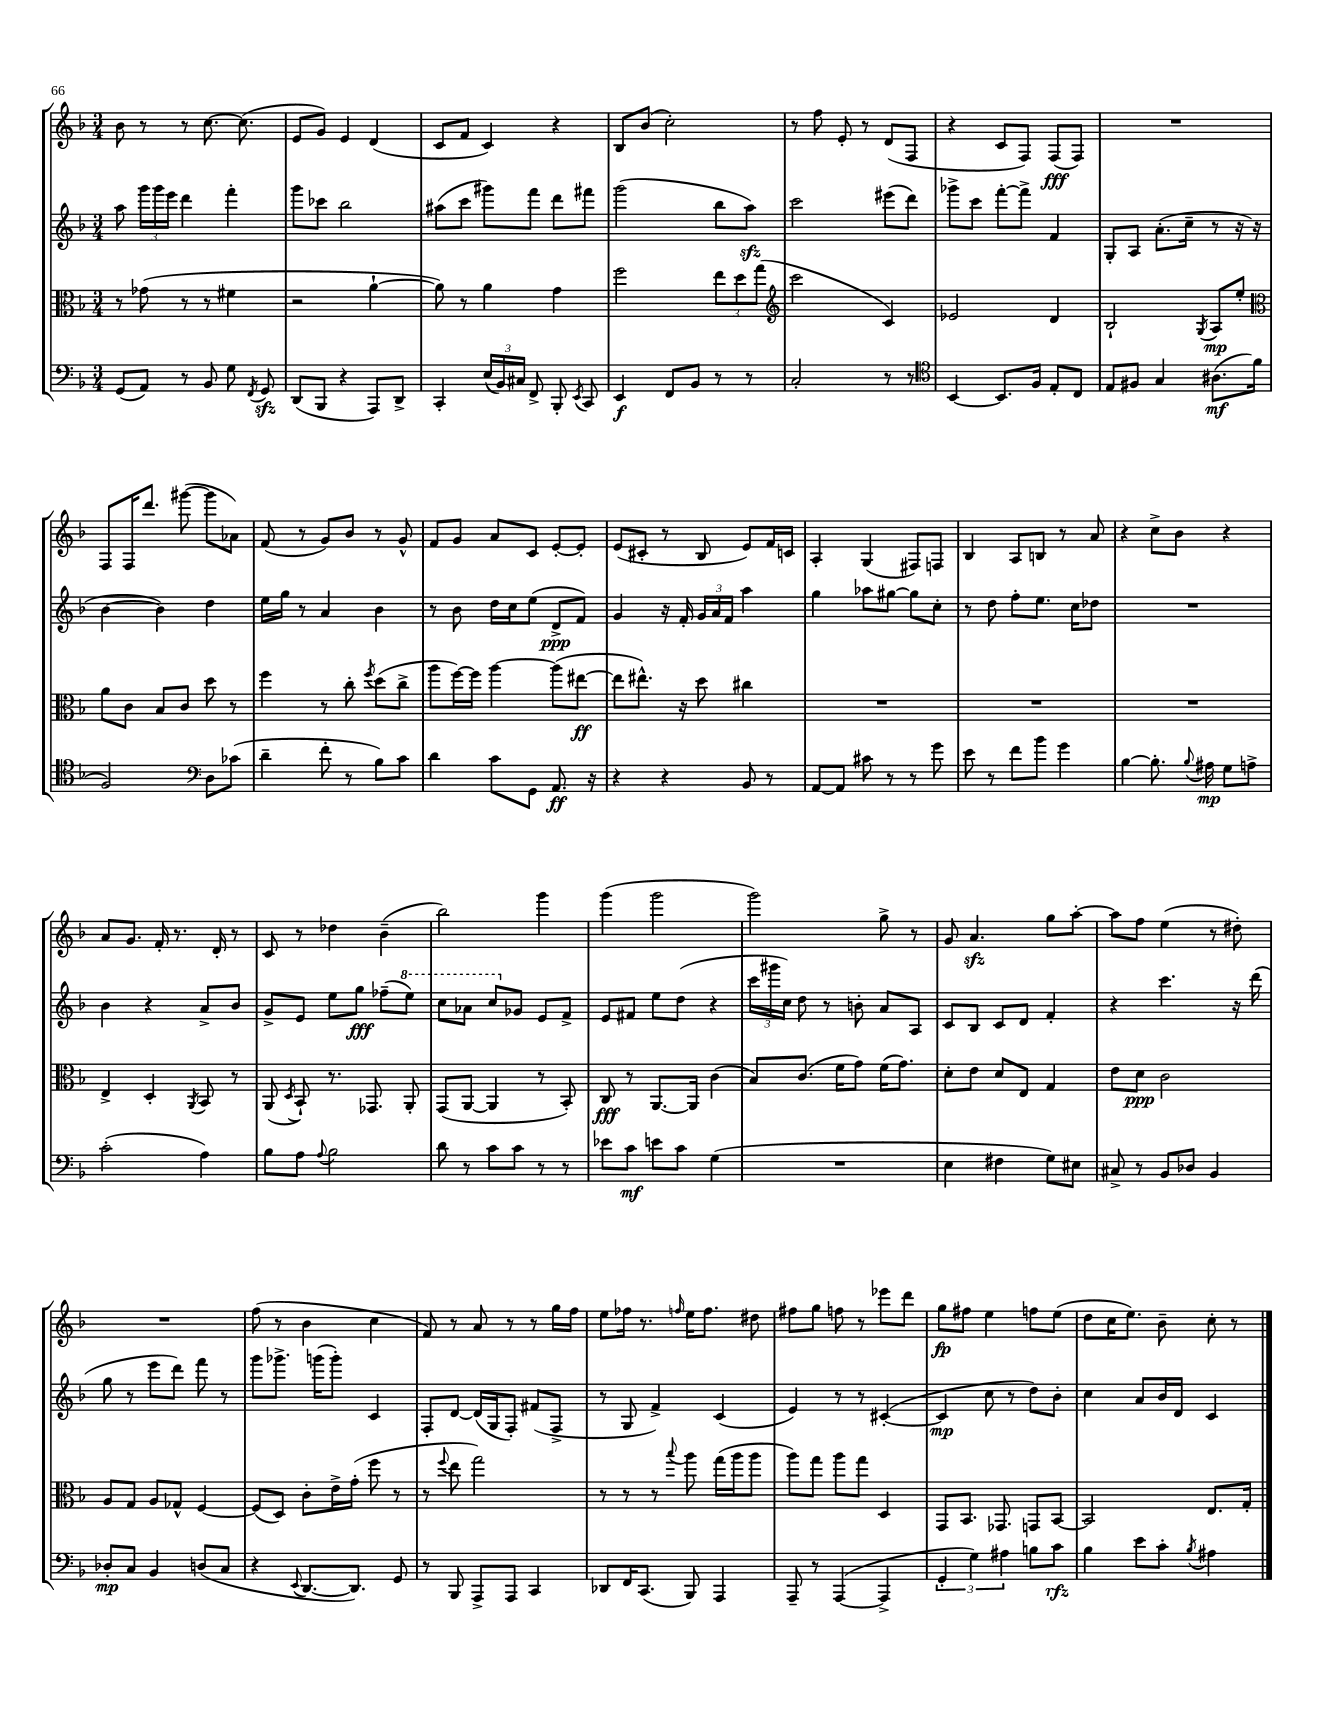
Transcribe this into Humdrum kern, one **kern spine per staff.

**kern	**kern	**kern	**kern
*staff4	*staff3	*staff2	*staff1
*clefF4	*clefC3	*clefG2	*clefG2
*k[b-]	*k[b-]	*k[b-]	*k[b-]
*M3/4	*M3/4	*M3/4	*M3/4
(8GG	8r	8aa	8b-
8AA)	(8g-	24ggg	8r
.	.	24ggg	.
.	.	24eee	.
8r	8r	4ddd	8r
8BB-	8r	.	[8.cc
8G	4f#	4fff'	.
.	.	.	(8.cc]
8qFF	.	.	.
8GG	.	.	.
=	=	=	=
(8DD	2r	8ggg	8e
8BBB-	.	8ccc-	8g)
4r	.	2bb-	4e
8AAA)	[4a`	.	(4d
8DD^	.	.	.
=	=	=	=
4CC'	8a])	(8aa#	8c
.	8r	8ccc	8f
(24E	4a	8ggg#)	4c)
24BB-)	.	.	.
24C#	.	.	.
8FF^	.	8fff	.
8BBB-'	4g	8ddd	4r
8qEE	.	.	.
8CC	.	8fff#	.
=	=	=	=
4EE	2ff	(2ggg	8B-
.	.	.	(8b-
8FF	.	.	2cc')
8BB-	.	.	.
8r	12ee	8bb-	.
.	12dd	.	.
8r	.	8aa)	.
.	(12gg	.	.
=	=	=	=
*	*clefG2	*	*
2C'	2ccc	2ccc	8r
.	.	.	8ff
.	.	.	8e'
.	.	.	8r
8r	4c)	(8eee#	(8d
8r	.	8ddd)	8F
=	=	=	=
*clefC4	*	*	*
[4BB-	2e-	8ggg-^	4r
.	.	8ccc	.
8.BB-]	.	[8fff'	8c
.	.	8fff^]	8F)
16F	.	.	.
8E'	4d	4f	(8F
8C	.	.	8F)
=	=	=	=
8E	2B-`	8G'	2.r
8F#	.	8A	.
4G	.	(8.a'	.
.	.	16cc~	.
.	8qG	.	.
(8.A#	8A	8r	.
.	8ee'	16r	.
16f	.	16r	.
=	=	=	=
*	*clefC3	*	*
2F)	8a	[4b-	8F
.	8c	.	16F
.	.	.	8.ddd
.	8B-	4b-])	.
.	8c	.	([8ggg#
*clefF4	*	*	*
8D	8dd	4dd	8ggg#]
(8c-	8r	.	8a-)
=	=	=	=
4d~	4ff	16ee	(8f
.	.	16gg	.
.	.	8r	8r
8f'	8r	4a	8g)
8r	8cc'	.	8b-
.	8qff	.	.
8B-)	(8dd	4b-	8r
8c	8cc^	.	8g^^
=	=	=	=
4d	8aa	8r	8f
.	[16ff)	8b-	8g
.	16ff]	.	.
8c	[4aa	16dd	8a
.	.	16cc	.
8GG	.	(8ee	8c
8.AA	(8aa]	8d^	[8e'
.	[8ee#	8f)	8e']
16r	.	.	.
=	=	=	=
4r	8ee#]	4g	(8e
.	8.ee#^^)	.	8c#'
4r	.	16r	8r
.	16r	16f'	.
.	8dd	24g	8B-
.	.	24a	.
.	.	24f	.
8BB-	4cc#	4aa	8e)
8r	.	.	16f
.	.	.	16c
=	=	=	=
[8AA	2.r	4gg	4A'
8AA]	.	.	.
8c#	.	8aa-	(4G
8r	.	[8gg#	.
8r	.	8gg#]	8F#)
8g	.	8cc'	8F
=	=	=	=
8e	2.r	8r	4B-
8r	.	8dd	.
8f	.	8ff'	8A
8b-	.	8.ee	8B
4g	.	.	8r
.	.	16cc	.
.	.	8dd-	8a
=	=	=	=
[4B-	2.r	2.r	4r
8.B-']	.	.	8cc^
.	.	.	8b-
8qqB-	.	.	.
16A#	.	.	.
8G	.	.	4r
8A^	.	.	.
=	=	=	=
(2c'	4E^	4b-	8a
.	.	.	8.g
.	4D'	4r	.
.	.	.	16f'
.	.	.	8.r
.	8qAA	.	.
4A)	8BB-	8a^	.
.	.	.	16d'
.	8r	8b-	8r
=	=	=	=
8B-	(8AA	8g^	8c
.	8qD	.	.
8A	8BB-`)	8e	8r
8qqA	.	.	.
2B-	8.r	8ee	4dd-
.	.	8gg	.
.	8.GG-	.	.
.	.	(8ff-~	(4b-~
.	8AA'	8eee)	.
=	=	=	=
8d	(8GG	8ccc	2bb-)
8r	[8AA	8aa-	.
8c	4AA]	8ccc	.
8c	.	8g-	.
8r	8r	8e	4ggg
8r	8BB-')	8f^	.
=	=	=	=
8e-	8C	8e	(4ggg
8c	8r	8f#	.
8e	[8.AA	8ee	2ggg
8c	.	(8dd	.
.	16AA]	.	.
(4G	(4c	4r	.
=	=	=	=
2.r	8B-)	24ccc	2ggg)
.	.	24ggg#	.
.	.	24cc)	.
.	(8.c	8dd	.
.	.	8r	.
.	16f	.	.
.	8g)	8b'	.
.	(16f	8a	8gg^
.	8.g)	.	.
.	.	8A	8r
=	=	=	=
4E	8d'	8c	8g
.	8e	8B-	4.a
4F#	8d	8c	.
.	8E	8d	.
8G)	4G	4f'	8gg
8E#	.	.	[8aa'
=	=	=	=
8C#^	8e	4r	8aa]
8r	8d	.	8ff
8BB-	2c	4.ccc	(4ee
8D-	.	.	.
4BB-	.	.	8r
.	.	16r	8dd#')
.	.	(16ddd	.
=	=	=	=
8D-'	8A	8gg	2.r
8C	8G	8r	.
4BB-	8A	8eee	.
.	8G-^^	8ddd)	.
(8D	[4F	8fff	.
8C	.	8r	.
=	=	=	=
4r	(8F]	8ggg	(8ff
.	8D)	8.ggg-^	8r
8qqEE	.	.	.
[8.DD	8c'	.	4b-
.	.	(16ggg	.
.	16e^	8ggg')	.
8.DD])	(16g'	.	.
.	8ff	4c	4cc
8GG	8r	.	.
=	=	=	=
8r	8r	8F'	8f)
.	8qqff	.	.
8BBB-	8ee	[8d	8r
8AAA^	2gg)	(16d]	8a
.	.	16G	.
8AAA	.	8F')	8r
4CC	.	(8f#	8r
.	.	8F^	16gg
.	.	.	16ff
=	=	=	=
8DD-	8r	8r	8ee
16FF	8r	8G	16ff-
(8.CC	.	.	8.r
.	8r	4f^)	.
.	8qqbb-	.	16qqff
8BBB-)	8aa	.	16ee
.	.	.	8.ff
4AAA	(16gg	(4c	.
.	16aa	.	.
.	8aa	.	8dd#
=	=	=	=
8AAA~	8aa)	4e)	8ff#
8r	8gg	.	8gg
([4AAA	8aa	8r	8ff
.	8gg	8r	8r
4AAA^]	4D	([4c#'	8eee-
.	.	.	8ddd
=	=	=	=
6GG'	8GG	4c#]	8gg
.	8.BB-	.	8ff#
6G)	.	.	.
.	.	8cc	4ee
.	8.GG-	.	.
6A#	.	.	.
.	.	8r	.
8B	8GG	8dd)	8ff
8c	[8BB-	8b-'	(8ee
=	=	=	=
4B-	2BB-]	4cc	8dd
.	.	.	16cc
.	.	.	8.ee)
8e	.	8a	.
8c'	.	16b-	8b-~
.	.	16d	.
8qB-	.	.	.
4A#	8.E	4c	8cc'
.	.	.	8r
.	16G'	.	.
==	==	==	==
*-	*-	*-	*-
